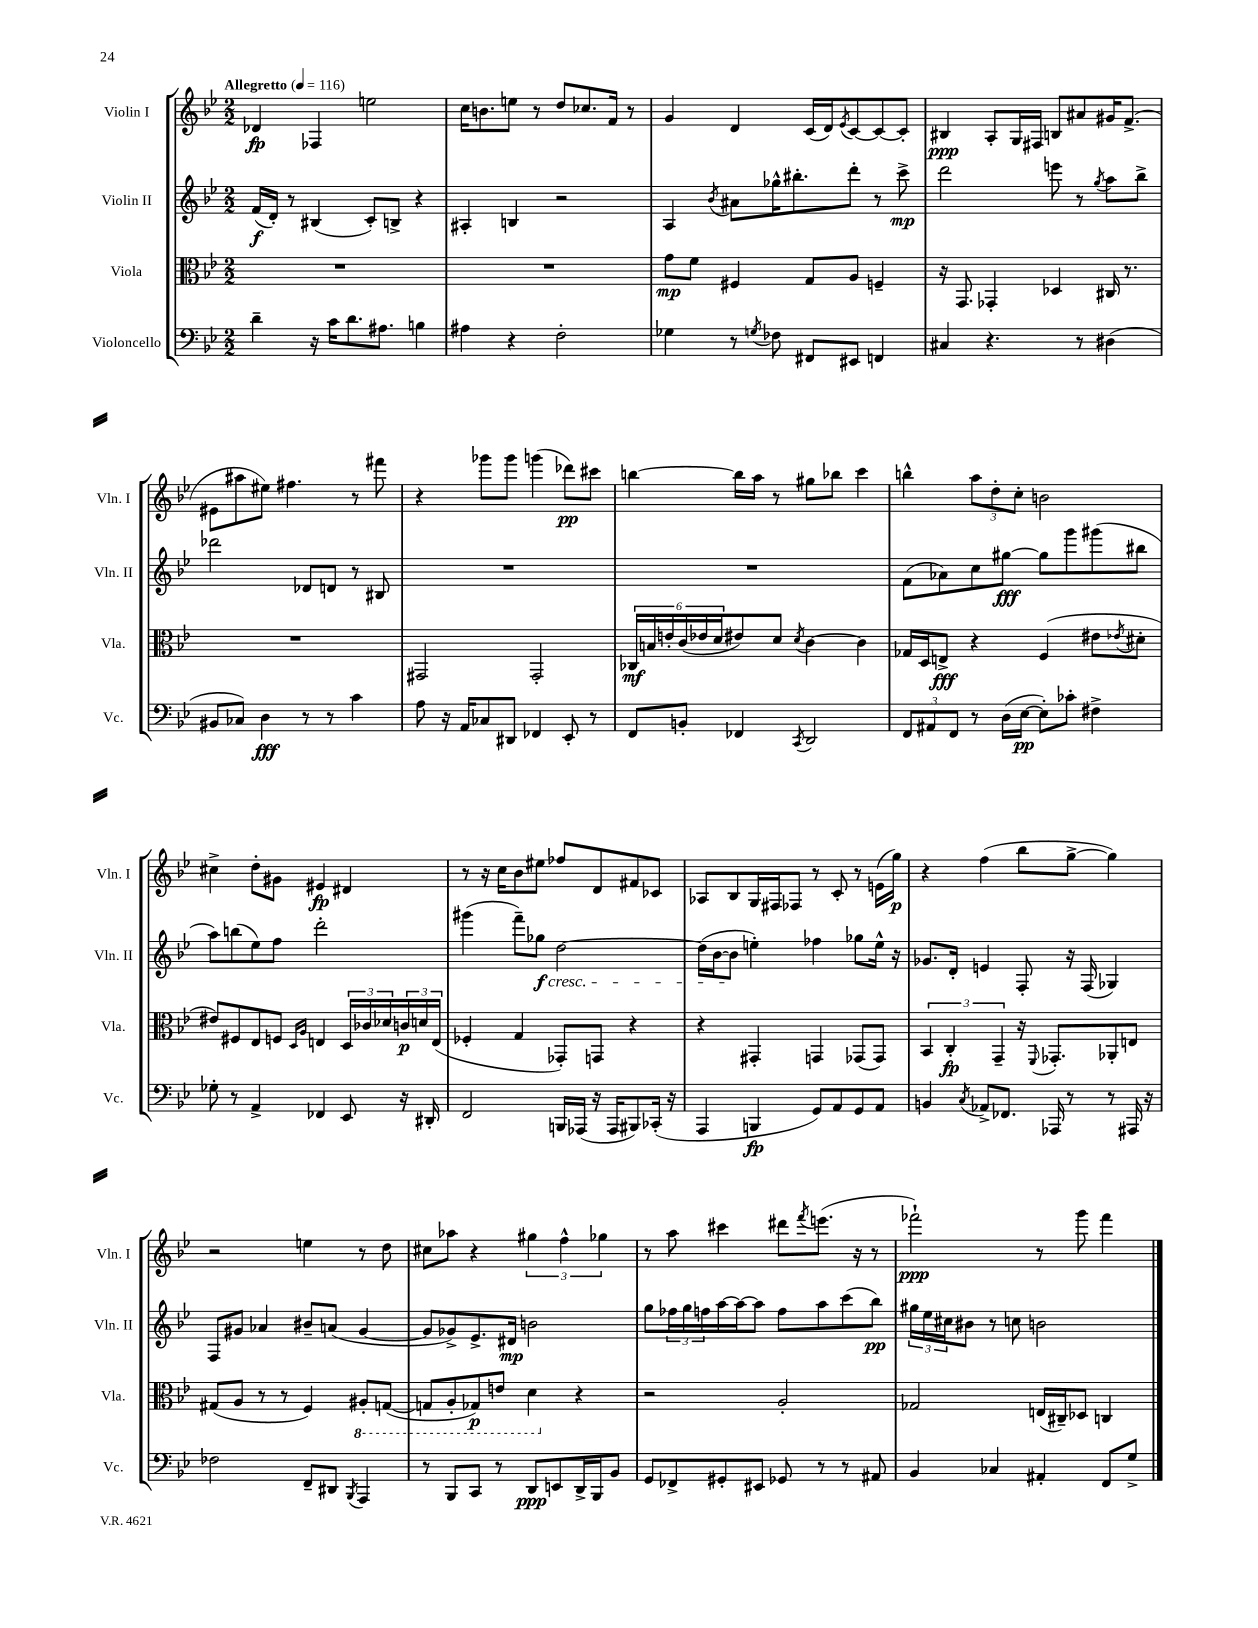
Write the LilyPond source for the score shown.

<<
\new StaffGroup <<
\new Staff = "s0" \with { instrumentName = "Violin I" shortInstrumentName = "Vln. I" } {
    \clef treble \key bes \major \numericTimeSignature \time 2/2 \tempo "Allegretto" 4 = 116
    des'4\fp fes4 e''2 |
    c''16 b'8. e''8 r8 d''8 ces''8. f'16 r8 |
    g'4 d'4 c'16( d'16) \acciaccatura { ees'8 } c'8~ c'8~ c'8-. |
    bis4\ppp a8-. g16 fis16 b8 ais'8 gis'16 f'8.->( |
    eis'8 ais''8 eis''8) fis''4. r8 fis'''8 |
    r4 ges'''8 ges'''8 g'''4( des'''8\pp) cis'''8 |
    b''4~ b''16 a''16 r8 gis''8 bes''8 c'''4 |
    b''4-^ \tuplet 3/2 { a''8 d''8-. c''8-. } b'2 |
    cis''4-> d''8-. gis'8 eis'4\fp dis'4 |
    r8 r16 c''16 bes'8 eis''8 fes''8 d'8 fis'8 ces'8 |
    aes8 bes8 g16 fis16 fes8 r8 c'8-. r8 e'16( g''16\p) |
    r4 f''4( bes''8 g''8~-> g''4) |
    r2 e''4 r8 d''8 |
    cis''8 aes''8 r4 \tuplet 3/2 { gis''4 f''4-^ ges''4 } |
    r8 a''8 cis'''4 dis'''8 \acciaccatura { f'''8 } e'''8.( r16 r8 |
    fes'''2-!\ppp) r8 g'''8 fes'''4 \bar "|." |
}
\new Staff = "s1" \with { instrumentName = "Violin II" shortInstrumentName = "Vln. II" } {
    \clef treble \key bes \major \numericTimeSignature \time 2/2
    f'16\f( d'16-.) r8 bis4( c'8-.) b8-> r4 |
    ais4-. b4 r2 |
    a4 \acciaccatura { bes'8 } ais'8 ges''16-^ bis''8.-. d'''8-. r8 c'''8->\mp |
    d'''2 e'''8 r8 \acciaccatura { g''8 } a''8 bes''8-> |
    des'''2 des'8 d'8 r8 bis8 |
    R1 |
    R1 |
    f'8( aes'8) c''8 gis''8~\fff gis''8 g'''8 gis'''8( bis''8 |
    a''8) b''8( ees''8) f''8 d'''2-. |
    gis'''4( f'''8--) ges''8\f\cresc d''2~ |
    d''16( bes'16~ bes'8\! e''4-.) fes''4 ges''8 e''16-^ r16 |
    ges'8. d'16-. e'4 f8-. r16 f16( ges4) |
    f8 gis'8 aes'4 bis'8-- a'8( gis'4~ |
    gis'8 ges'8->) ees'8.-> dis'16\mp b'2 |
    g''8 \tuplet 3/2 { fes''16 g''16 f''16 } a''16~ a''16~ a''8 f''8 a''8 c'''8( bes''8\pp) |
    \tuplet 3/2 { gis''16 ees''16 cis''16 } bis'8 r8 c''8 b'2 \bar "|." |
}
\new Staff = "s2" \with { instrumentName = "Viola" shortInstrumentName = "Vla." } {
    \clef alto \key bes \major \numericTimeSignature \time 2/2
    R1 |
    R1 |
    g'8\mp f'8 fis4 g8 a8 f4-- |
    r16 g,8. ges,4-. des4 cis16 r8. |
    R1 |
    gis,2 gis,2-. |
    \tuplet 6/4 { ces16\mf b16 e'16-. c'16( ees'16 d'16 } eis'8) d'8 \acciaccatura { d'8 } c'4~ c'4 |
    ges16 d16 e8->\fff r4 f4( eis'8 \acciaccatura { ees'8 } dis'8-. |
    eis'8) fis8 ees8 f8 \grace { d16 a16 } e4 \tuplet 3/2 { d16 ces'16 des'16 } \tuplet 3/2 { c'16\p d'16 e16( } |
    fes4-. g4 ges,8-.) g,8 r4 |
    r4 gis,4-. g,4 ges,8( ges,8) |
    \tuplet 3/2 { bes,4 c4-.\fp g,4-- } r16 \appoggiatura { f,8 } ges,8.-. aes,8-. e8 |
    gis8( a8 r8 r8 f4) \ottava #-1 ais,8-. g,!8~( |
    g,!8 a,8-. ges,8\p) e8 d4 \ottava #0 r4 |
    r2 a2-. |
    ges2 e16( cis16--) des8 c4 \bar "|." |
}
\new Staff = "s3" \with { instrumentName = "Violoncello" shortInstrumentName = "Vc." } {
    \clef bass \key bes \major \numericTimeSignature \time 2/2
    d'4-- r16 c'16 d'8. ais8. b4 |
    ais4 r4 f2-. |
    ges4 r8 \acciaccatura { g8 } fes8 fis,8 eis,8 f,4 |
    cis4 r4. r8 dis4( |
    bis,8 ces8) d4\fff r8 r8 c'4 |
    a8 r16 a,16 ces8 dis,8 fes,4 ees,8-. r8 |
    f,8 b,8-. fes,4 \acciaccatura { c,8 } d,2 |
    \tuplet 3/2 { f,8 ais,8 f,8 } r8 d16( ees16~\pp ees8-.) ces'8-. fis4-> |
    ges8-. r8 a,4-> fes,4 ees,8 r16 dis,16-. |
    f,2 b,,16 aes,,16( r16 aes,,16 bis,,8) ces,16-.( r16 |
    a,,4 b,,4\fp g,8) a,8 g,8 a,8 |
    b,4 \acciaccatura { c8 } aes,8-> fes,8. aes,,16 r8 r8 ais,,16 r16 |
    fes2 f,8-- dis,8 \acciaccatura { bes,,8 } a,,4 |
    r8 bes,,8 c,8 r8 d,8\ppp e,8 d,16-> bes,,16 bes,8 |
    g,8 fes,8-> gis,8-. eis,8 ges,8 r8 r8 ais,8 |
    bes,4 ces4 ais,4-. f,8 g8-> \bar "|." |
}
>>
>>
\layout { \context { \Score \remove "Bar_number_engraver" } }
